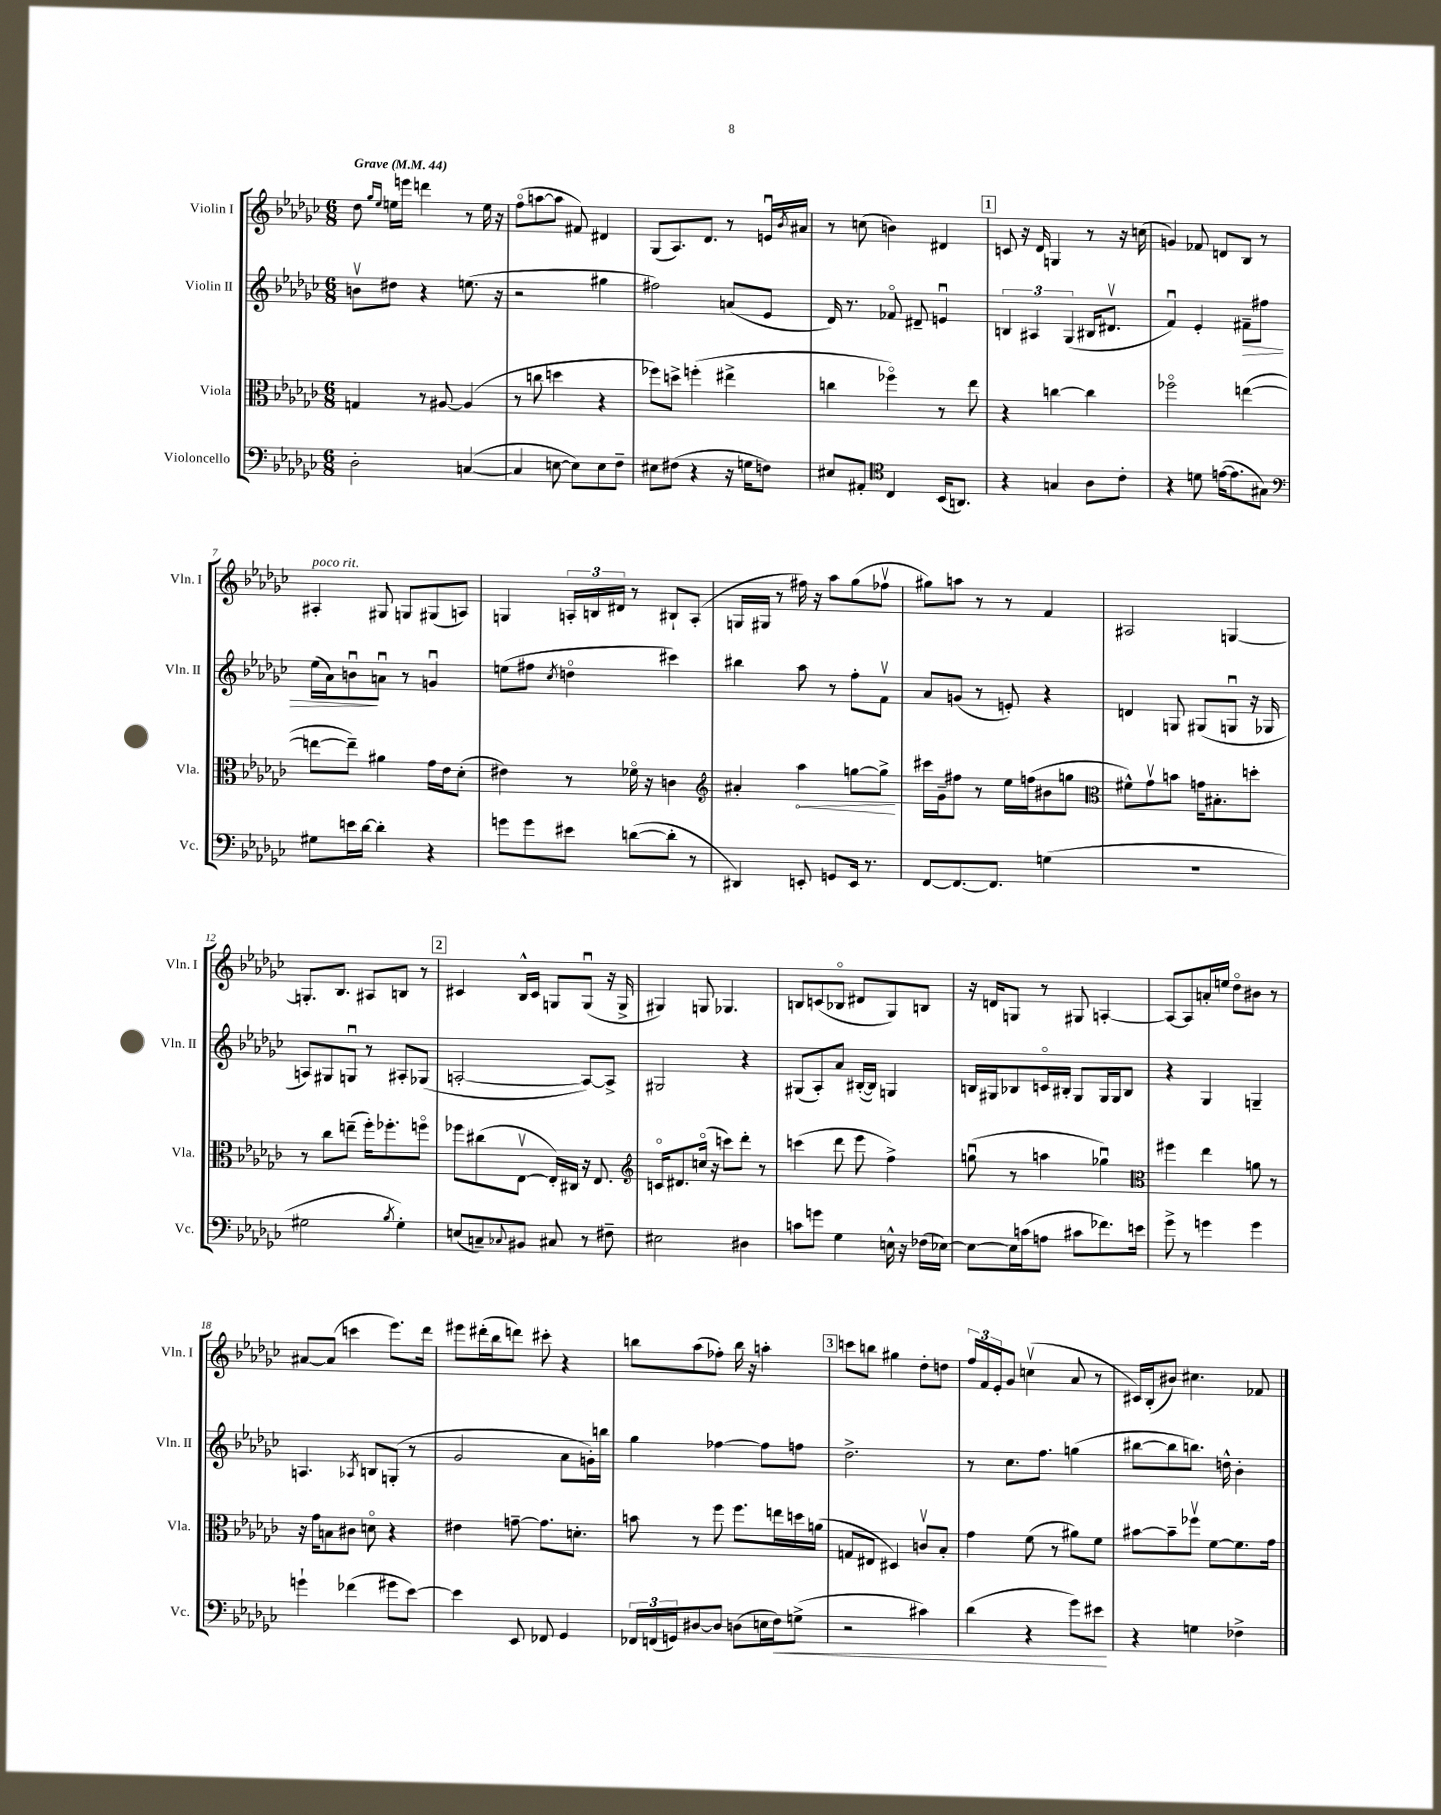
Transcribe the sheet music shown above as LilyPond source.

<<
\new StaffGroup <<
\new Staff = "s0" \with { instrumentName = "Violin I" shortInstrumentName = "Vln. I" } {
    \clef treble \key ges \major \numericTimeSignature \time 6/8 \tempo "Grave" 4 = 44
    des''8 \grace { ges''16 ees''16 } e''16 e'''16 d'''4 r8 e''16 r16 |
    f''8\flageolet( a''8~ a''8 fis'8) dis'4 |
    ges8( aes8.) des'8. r8 e'16\downbow \acciaccatura { bes'8 } ais'16 |
    r8 c''8( b'4) dis'4 |
    \mark \markup { \box "1" } c'8 r16 des'16 g4 r8 r16 c''16( |
    g'4) fes'8 d'8 bes8 r8 |
    ais4-.^\markup { \italic "poco rit." } gis8 g8 gis8( a8) |
    g4 \tuplet 3/2 { a16-. b16 dis'16 } r8 bis8-! a8-.( |
    g16 gis16 r8 fis''16) r16 aes''8 ges''8( fes''8\upbow |
    gis''8) a''8 r8 r8 f'4 |
    ais2 g4~ |
    g8.-. bes8. ais8 b8 r8 |
    \mark \markup { \box "2" } cis'4 bes16-^ cis'16 g8 g8\downbow( r16 g16-> |
    gis4) g8 ges4. |
    b8 c'8( bes8\flageolet dis'8 ges8) b8 |
    r16 d'16 g8 r8 gis8 a4~-. |
    a8~ a8 a'16-. e''16 des''8\flageolet bis'8 r8 |
    ais'8~ ais'8( c'''4 ees'''8.) des'''16 |
    eis'''8 dis'''16-.( bes''16 d'''8) cis'''8-. r4 |
    b''8 aes''8( fes''8-.) b''16 r16 a''4-. |
    \mark \markup { \box "3" } c'''8 b''8 gis''4 des''8-. d''8 |
    \tuplet 3/2 { f''16 f'16 ees'16-. } ges'8 c''4\upbow( aes'8 r8 |
    cis'16) bes16-.( bis'8) cis''4. fes'8 \bar "|." |
}
\new Staff = "s1" \with { instrumentName = "Violin II" shortInstrumentName = "Vln. II" } {
    \clef treble \key ges \major \numericTimeSignature \time 6/8
    b'8\upbow dis''8 r4 e''8.( r16 |
    r2 gis''4 |
    fis''2) a'8( ees'8 |
    des'16) r8. fes'8\flageolet dis'8-- e'4\downbow |
    \mark \markup { \box "1" } \tuplet 3/2 { b4 ais4 ges4( } bis16 dis'8.\upbow |
    f'4\downbow) ees'4-. fis'8--\> fis''8 |
    ees''16( aes'16) b'8\downbow\! a'8\downbow r8 g'4\downbow |
    e''8( fis''8 \acciaccatura { ces''8 } d''4\flageolet cis'''4) |
    bis''4 aes''8 r8 f''8-. f'8\upbow |
    aes'8 g'8( r8 e'8-.) r4 |
    d'4 g8 gis8( g8\downbow r16 ges16 |
    a8) gis8 g8\downbow r8 ais8-. ges8( |
    \mark \markup { \box "2" } a2~-. a8~) a8-> |
    gis2 r4 |
    gis8( aes8-.) aes'8 bis16~-.( bis16) g4 |
    b16 gis16 bes8 c'16\flageolet bis16-. gis8 gis16 gis16 bis8 |
    r4 ges4 g4-- |
    a4. \acciaccatura { aes8 } b8 g8-.( r8 |
    ges'2 aes'8 g'16-.) b''16 |
    ges''4 fes''4~ fes''8 f''8 |
    \mark \markup { \box "3" } des''2.-> |
    r8 ces''8. f''8. g''4( |
    bis''8~ bis''8 b''8.) d''16-^ bes'4-. \bar "|." |
}
\new Staff = "s2" \with { instrumentName = "Viola" shortInstrumentName = "Vla." } {
    \clef alto \key ges \major \numericTimeSignature \time 6/8
    g4 r8 ais8~ ais4( |
    r8 c''8 d''4 r4 |
    fes''8) d''8-> f''4-.( eis''4-> |
    c''4 fes''4\flageolet) r8 ees''8 |
    \mark \markup { \box "1" } r4 c''4~ c''4 |
    fes''2\flageolet e''4~( |
    e''8~ e''8--) ais'4 ges'16 ees'16 des'8-.( |
    eis'4) r8 fes'16\flageolet r16 c'4 |
    \clef treble ais'4-. \once \override Hairpin.circled-tip = ##t aes''4\< g''8~ g''8->\! |
    cis'''16 ges'16-- fis''8 r8 ees''16 f''16( bis'8 g''8 |
    \clef alto fis'8-^) ges'8\upbow b'8 g'16 bis8.-. d''8-. |
    r8 ces''8 e''8--( f''16-.) fes''8.-. f''8\flageolet |
    \mark \markup { \box "2" } fes''8 cis''8( ees8~\upbow ees16-.) cis16 r16 ees8. |
    \clef treble c'16\flageolet dis'8. c''16\flageolet( r16 c'''8) des'''8-. r8 |
    c'''4( des'''8 ees'''8 f''4->) |
    g''8\downbow( r8 a''4 ges''4\downbow) |
    \clef alto fis''4 ees''4 a'8 r8 |
    r16 ges'16 b8 cis'8 d'8\flageolet r4 |
    eis'4 g'8~-- g'8. d'8.-. |
    b'8 r8 f''8 f''8. e''16 d''16 a'16( |
    \mark \markup { \box "3" } g8 eis8 dis4) c'8\upbow bes8-. |
    ges'4 f'8( r8 ais'8) f'8 |
    bis'8~ bis'8-- fes''8\upbow f'8~ f'8. ges'16 \bar "|." |
}
\new Staff = "s3" \with { instrumentName = "Violoncello" shortInstrumentName = "Vc." } {
    \clef bass \key ges \major \numericTimeSignature \time 6/8
    des2-. c4~( |
    c4 e8~ e8) e8 f8-- |
    eis8 fis8( r4 r16 g16 f8) |
    eis8 ais,8-. \clef tenor ces4 bes,16( a,8.) |
    \mark \markup { \box "1" } r4 g4 aes8 ces'8-. |
    r4 d'8 e'16~( e'8. gis8) |
    \clef bass gis8 e'16 des'16~ des'4-. r4 |
    g'8 g'8 eis'8 d'8~( d'8-. r8 |
    dis,4) e,8-. g,8 e,16 r8. |
    f,8~ f,8.~ f,8. g4( |
    R2. |
    gis2 \acciaccatura { bes8 } gis4-.) |
    \mark \markup { \box "2" } e8( c8--) \appoggiatura { ces8 } bis,8 cis8 r8 fis8-- |
    eis2 dis4 |
    c'8 g'8 ges4 e16-^ r16 fes16( ees16~) |
    ees8~ ees16 c'16( a8 cis'8 fes'8.) e'16 |
    ges'8-> r8 g'4 g'4 |
    g'4-! fes'4( gis'8 ees'8~) |
    ees'4 ees,8 fes,8 ges,4 |
    \tuplet 3/2 { fes,16 f,16( g,16) } dis8~ dis8 d8( e16 f16\<) g8->( |
    \mark \markup { \box "3" } r2 cis'4) |
    des'4( r4 ges'8) eis'8\! |
    r4 g4 fes4-> \bar "|." |
}
>>
>>
